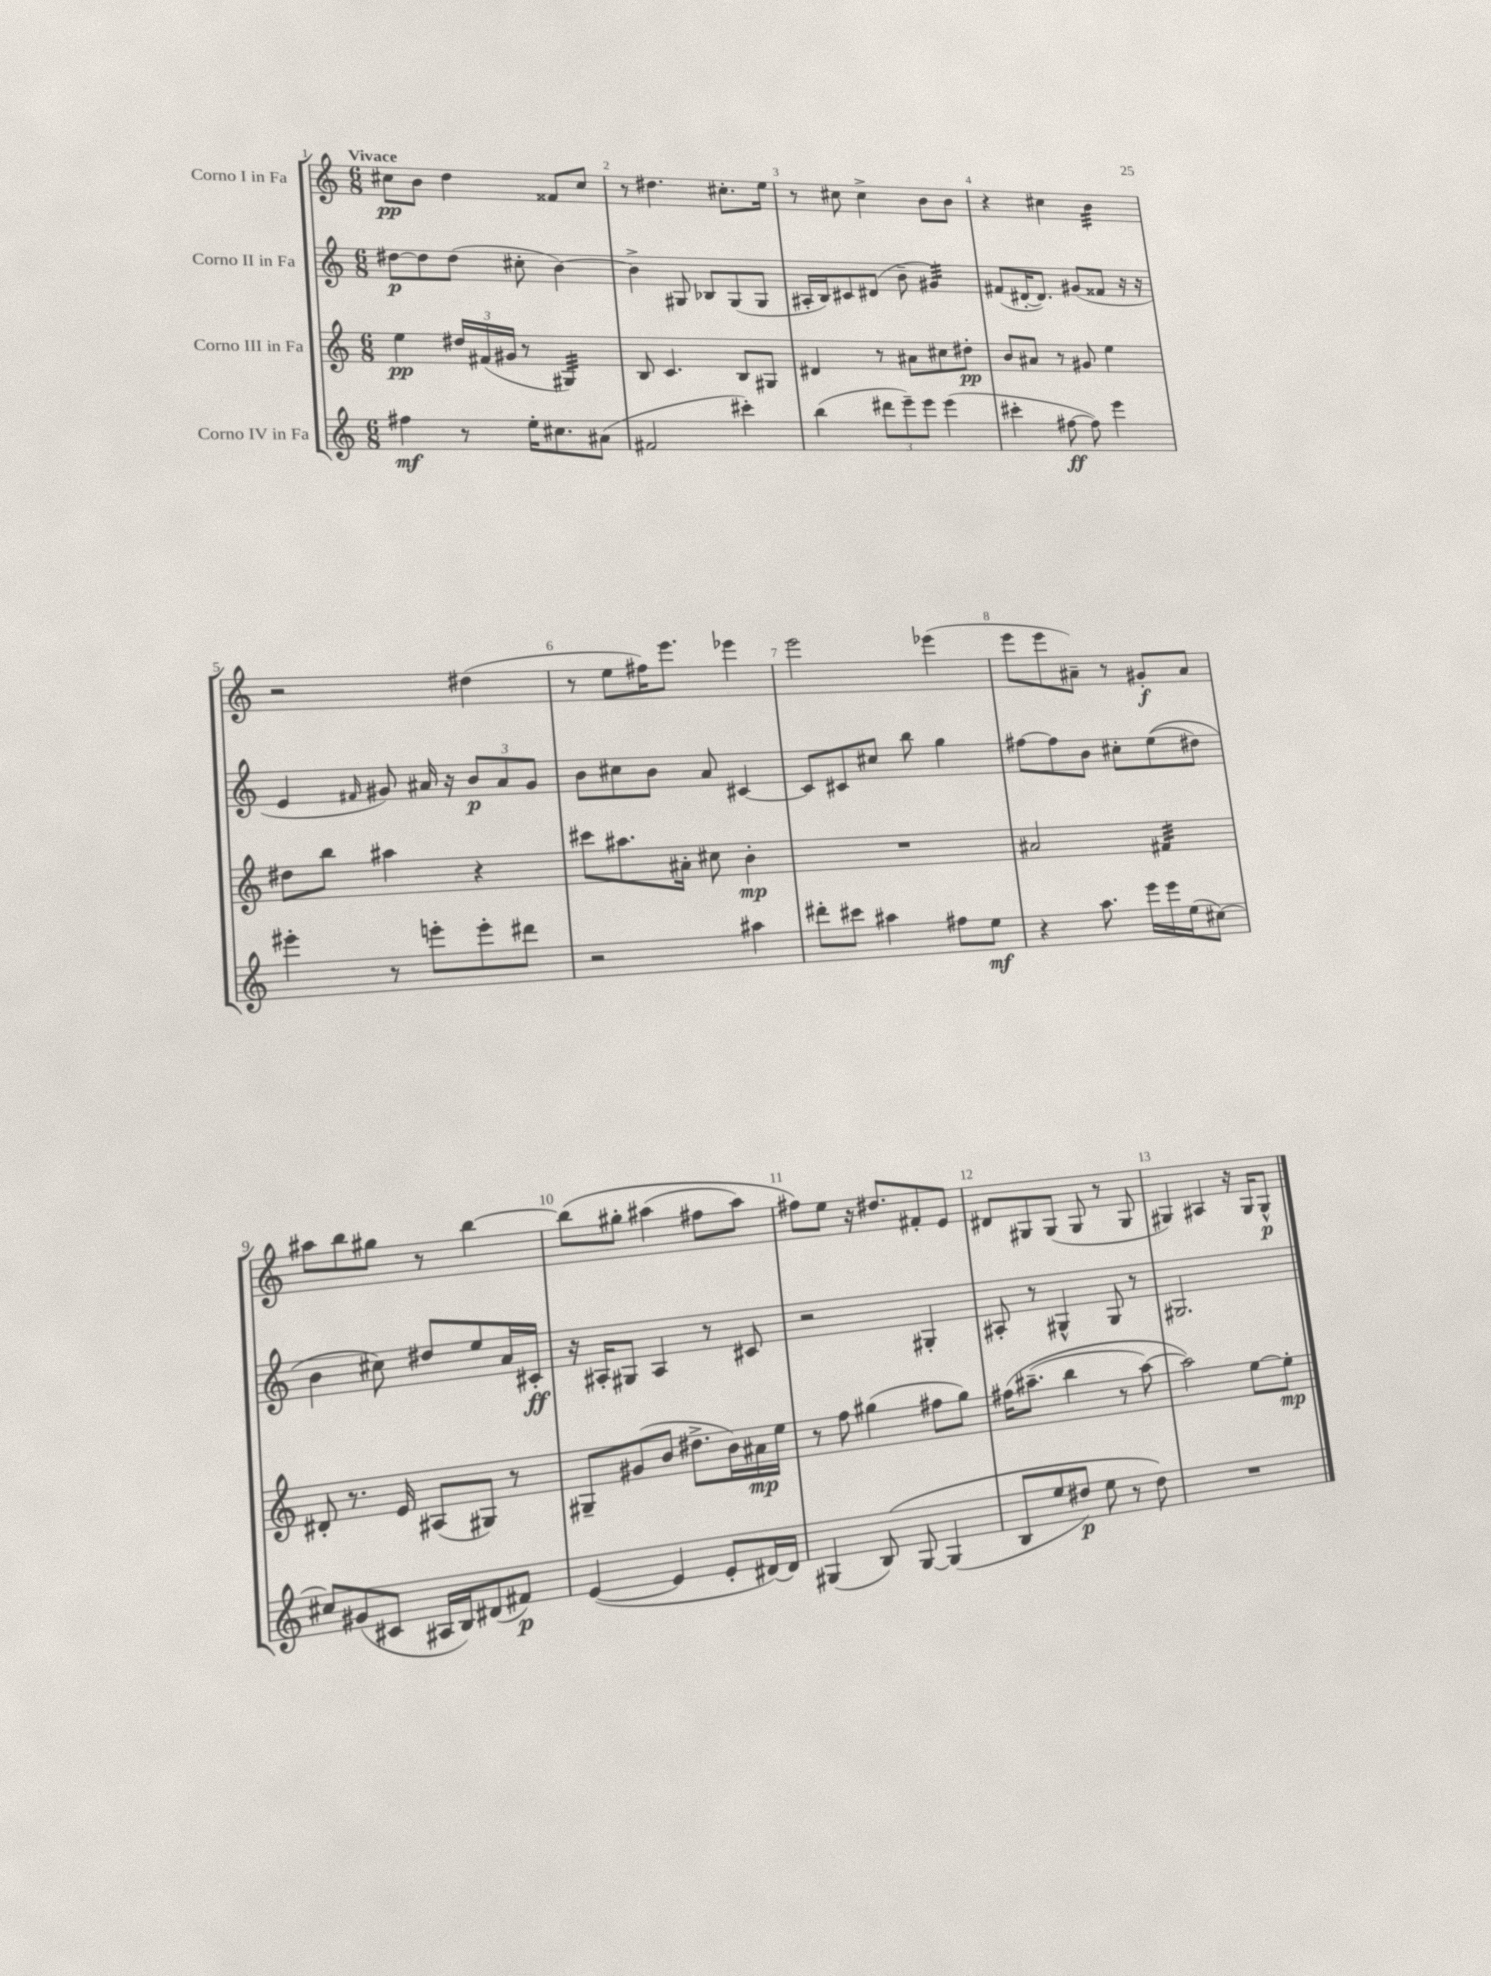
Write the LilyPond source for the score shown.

<<
\new StaffGroup <<
\new Staff = "s0" \with { instrumentName = "Corno I in Fa" } {
    \clef treble \key c \major \numericTimeSignature \time 6/8 \tempo "Vivace"
    cis''8\pp b'8 d''4 fisis'8 cis''8 |
    r8 dis''4. cis''8.-. e''16 |
    r8 cis''8 cis''4-> b'8 b'8 |
    r4 cis''4 b'4:32 |
    r2 dis''4( |
    r8 e''8 fis''16) e'''8. ees'''4 |
    e'''2 ees'''4( |
    e'''8 e'''8 ais'8--) r8 gis'8-.\f ais'8 |
    ais''8 b''8 gis''8 r8 b''4~ |
    b''8\( gis''8-. ais''4( fis''8 ais''8) |
    fis''8\) e''8 r16 dis''8. fis'8-. e'8 |
    dis'8 gis8 gis8( gis8 r8 gis8 |
    gis4) ais4 r16 gis16 gis8-^\p \bar "|." |
}
\new Staff = "s1" \with { instrumentName = "Corno II in Fa" } {
    \clef treble \key c \major \numericTimeSignature \time 6/8
    dis''8~\p dis''8 dis''8( cis''8-. b'4~) |
    b'4-> gis8 bes8 gis8( gis8 |
    ais16-. b16) cis'8 dis'8( b'8-- gis'4:32) |
    fis'8( dis'16~-. dis'8.) gis'8( fisis'8 r16 r16 |
    e'4 \grace { fis'16 } gis'8) ais'16 r16 \tuplet 3/2 { b'8\p ais'8 gis'8 } |
    b'8 cis''8 b'8 a'8 cis'4~ |
    cis'8 cis'8 cis''8 b''8 g''4 |
    fis''8~ fis''8 b'8 cis''8-. e''8(\( dis''8) |
    b'4 cis''8\) dis''8 e''8 a'16 cis'16-.\ff |
    r16 ais16-. gis8 ais4 r8 cis'8 |
    r2 gis4-. |
    ais8-. r8 gis4-^ gis8 r8 |
    gis2. \bar "|." |
}
\new Staff = "s2" \with { instrumentName = "Corno III in Fa" } {
    \clef treble \key c \major \numericTimeSignature \time 6/8
    e''4\pp \tuplet 3/2 { dis''16 fis'16( gis'16 } r8 gis4:32) |
    b8 c'4. b8 gis8 |
    dis'4 r8 ais'8 cis''8 dis''8-.\pp |
    b'8 ais'8 r8 gis'8 e''4 |
    dis''8 b''8 ais''4 r4 |
    cis'''8 ais''8. ais'16-. cis''8 b'4-.\mp |
    R2. |
    ais'2 fis'4:32 |
    dis'8-. r8. e'16 ais8( gis8) r8 |
    gis8-- gis'8( b'8 dis''8.-> b'16) ais'16\mp e''16 |
    r8 f''8 gis''4( fis''8 gis''8) |
    fis''16\( ais''8.--( b''4 r8 ais''8~) |
    ais''2\) e''8~ e''8-.\mp \bar "|." |
}
\new Staff = "s3" \with { instrumentName = "Corno IV in Fa" } {
    \clef treble \key c \major \numericTimeSignature \time 6/8
    fis''4\mf r8 e''16-. cis''8. ais'8( |
    fis'2 cis'''4-.) |
    b''4( \tuplet 3/2 { dis'''8 e'''8--) e'''8 } e'''4( |
    cis'''4-. fis''8~\ff fis''8) e'''4 |
    eis'''4-. r8 e'''8-. e'''8-. dis'''8 |
    r2 ais''4 |
    dis'''8-. cis'''8 ais''4 fis''8 e''8\mf |
    r4 a''8. e'''16 e'''16 e''16( cis''8~) |
    cis''8 gis'8( cis'8 ais16 b16) dis'8( fis'8\p) |
    e'4~( e'4 e'8-. dis'16~) dis'16 |
    gis4( b8)\( gis8~ gis4( |
    b8 e''8 dis''8\p) e''8 r8 dis''8\) |
    R2. \bar "|." |
}
>>
>>
\layout { \context { \Score \override BarNumber.break-visibility = ##(#f #t #t) barNumberVisibility = #all-bar-numbers-visible } }
